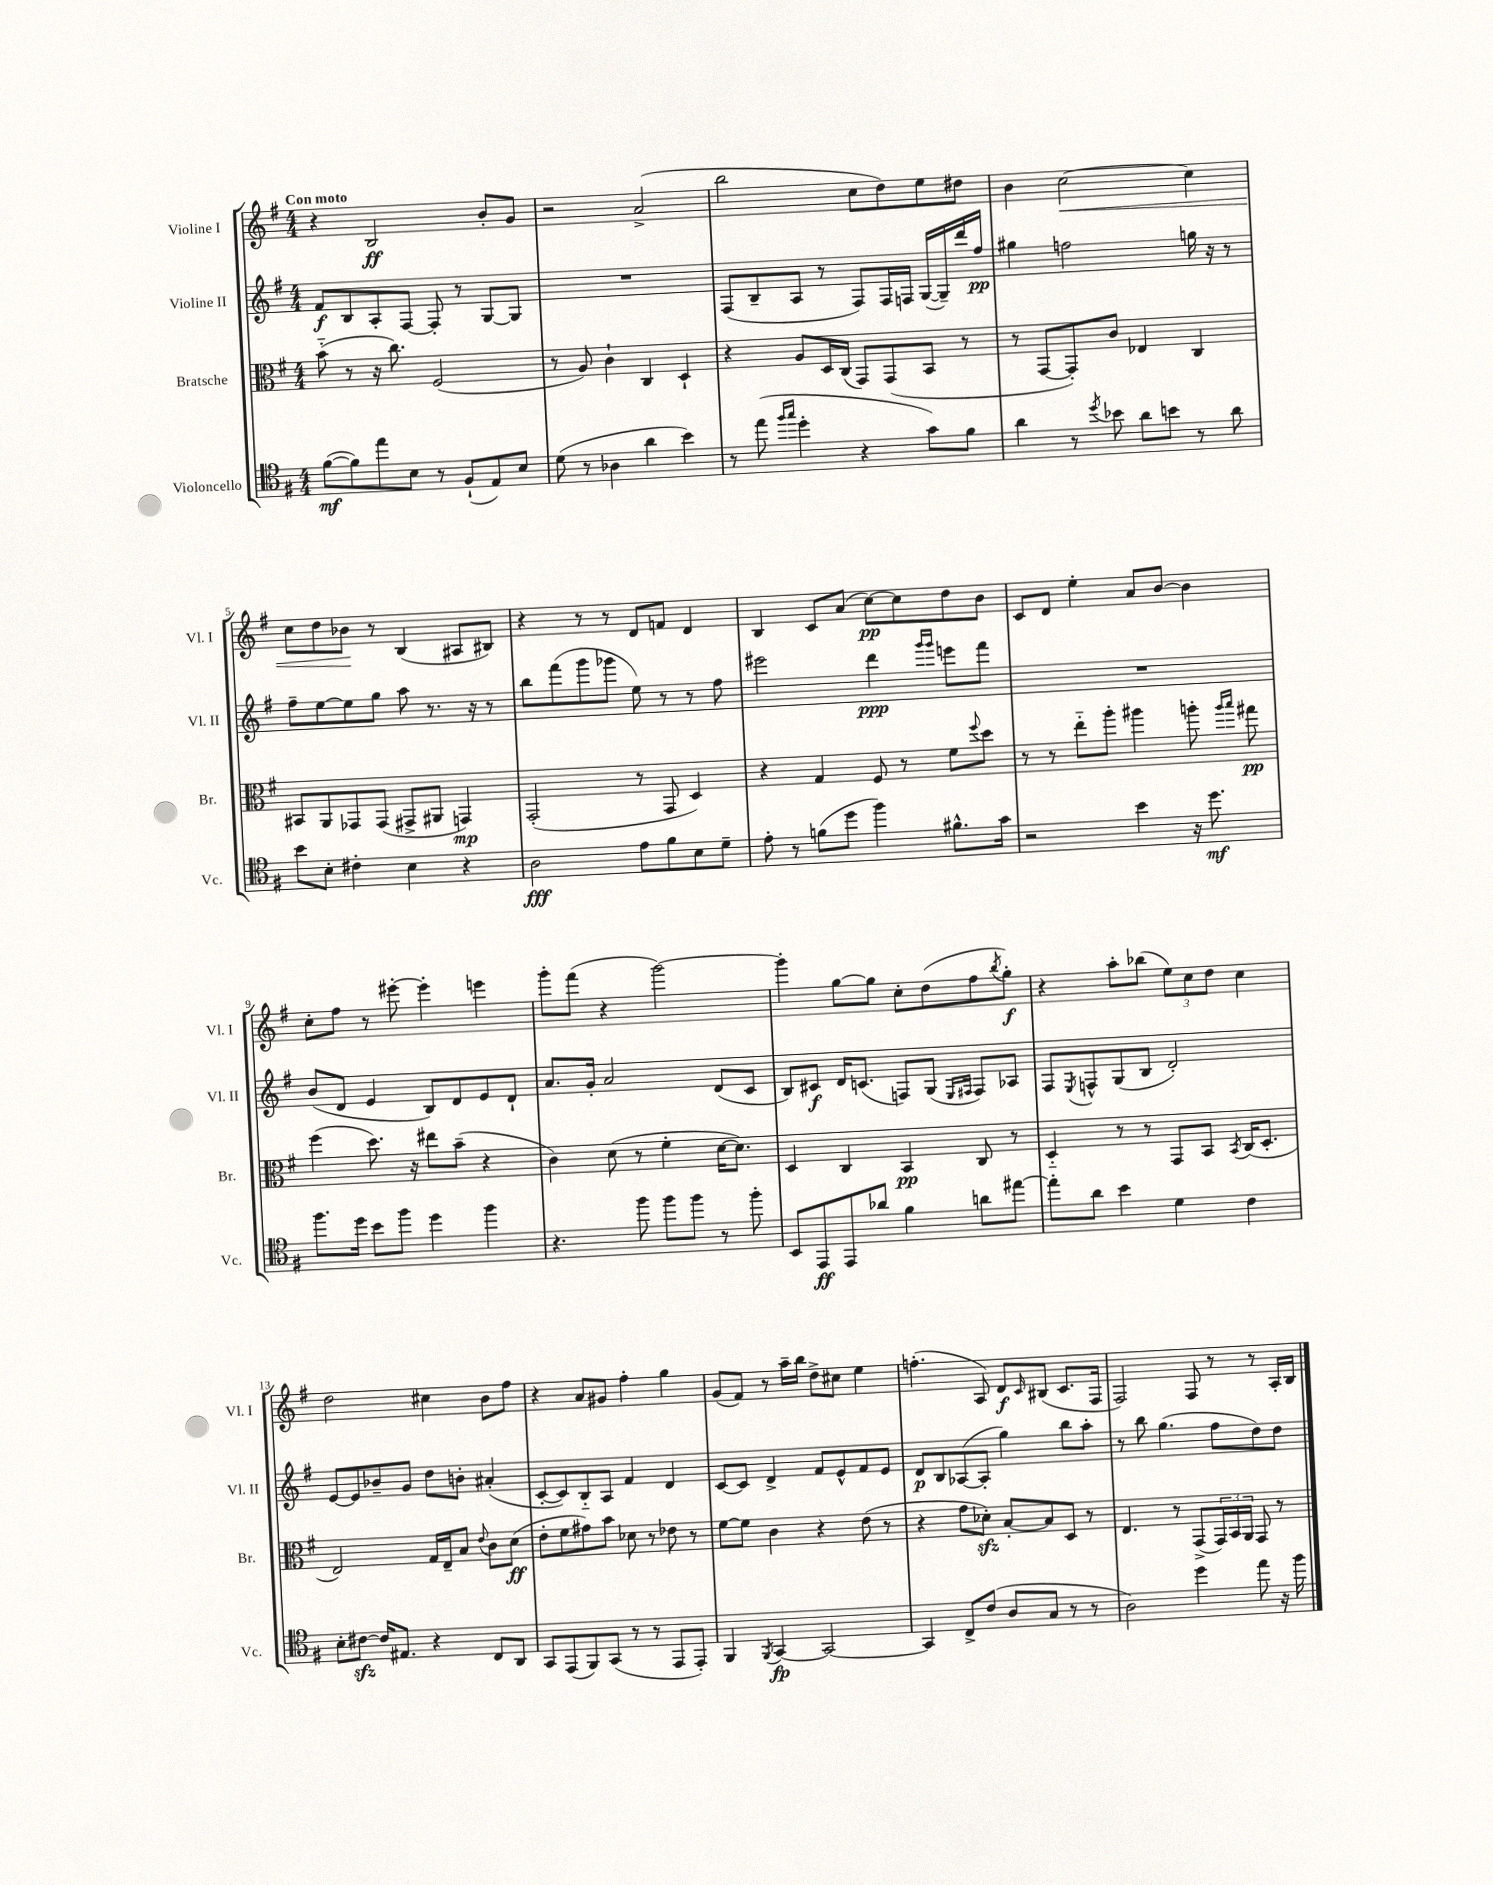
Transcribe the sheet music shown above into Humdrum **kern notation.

**kern	**dynam	**kern	**dynam	**kern	**dynam	**kern	**dynam
*part4	*part4	*part3	*part3	*part2	*part2	*part1	*part1
*staff4	*staff4	*staff3	*staff3	*staff2	*staff2	*staff1	*staff1
*I"Violoncello	*	*I"Bratsche	*	*I"Violine II	*	*I"Violine I	*
*I'Vc.	*	*I'Br.	*	*I'Vl. II	*	*I'Vl. I	*
*clefC4	*	*clefC3	*	*clefG2	*	*clefG2	*
*k[f#]	*	*k[f#]	*	*k[f#]	*	*k[f#]	*
*M4/4	*	*M4/4	*	*M4/4	*	*M4/4	*
=1	=1	=1	=1	=1	=1	=1	=1
!	!	!	!	!	!	!LO:TX:a:B:t=Con moto	!
([8f#\L	mf	(8b\	.	8f#/L	f	4r	.
8f#\])	.	8r	.	8B/	.	.	.
8ee\	.	16r	.	8A'/	.	2B/	ff
.	.	8.cc\)	.	.	.	.	.
8B\J	.	.	.	[8F#/J	.	.	.
8r	.	(2F#/	.	8F#'/]	.	.	.
(8F#`/L	.	.	.	8r	.	.	.
8E/)	.	.	.	[8G/L	.	8b'/L	.
8B/J	.	.	.	8G/J]	.	8g/J	.
=2	=2	=2	=2	=2	=2	=2	=2
(8d\	.	8r	.	1r	.	2r	.
8r	.	8A/)	.	.	.	.	.
4A-X\	.	4c`\	.	.	.	.	.
4a\	.	4C/	.	.	.	(2a^/	.
4b\)	.	4D`/	.	.	.	.	.
=3	=3	=3	=3	=3	=3	=3	=3
8r	.	4r	.	(8F#/L	.	2bb\	.
(8ee\	.	.	.	8B~/	.	.	.
16qqff#/LL	.	.	.	.	.	.	.
16qqgg/JJ	.	.	.	.	.	.	.
4dd'\	.	8A/L	.	8A/J	.	.	.
.	.	16D/L	.	8r	.	.	.
.	.	(16C/JJ	.	.	.	.	.
4r	.	8GG/L)	.	8F#/L)	.	8cc\L	.
.	.	(8GG/	.	16F#/L	.	8dd\)	.
.	.	.	.	16Fn/JJ	.	.	.
8g\L)	.	8BB/J	.	([16G/LL	.	8ee\	.
.	.	.	.	16G~/])	.	.	.
8f#\J	.	8r	.	16ddd/	.	8dd#X\J	.
.	.	.	.	16ff#/JJ	pp	.	.
=4	=4	=4	=4	=4	=4	=4	=4
4a\	.	8r	.	4gg#X\	.	4b\	.
.	.	[8GG/L	.	.	.	.	.
!	!	!	!	!	!	!	!LO:HP:b
8r	.	8GG'/])	.	2ffn\	.	[2cc\	<
8qdd/	.	.	.	.	.	.	.
8b-X\	.	8c/J	.	.	.	.	.
8a\L	.	4E-X/	.	.	.	.	.
8bn\J	.	.	.	.	.	.	.
8r	.	4C/	.	16ggn\	.	4cc\]	.
.	.	.	.	16r	.	.	.
8a\	.	.	.	8r	.	.	.
!!LO:LB:g=z
=5	=5	=5	=5	=5	=5	=5	=5
8b\L	.	8BB#X/L	.	8ff#~\L	.	8cc\L	.
8B'\J	.	8AA/	.	[8ee\	.	8dd\	.
4c#X'\	.	8GG-X/	.	8ee\]	.	8b-X\J	.
.	.	(8GG-/J	.	8gg\J	.	8r	[
4B\	.	8GG#X^/L	.	8aa\	.	(4B/	.
.	.	8AA#X/J	.	8.r	.	.	.
4r	.	4GGn/)	mp	.	.	8A#X/L	.
.	.	.	.	16r	.	.	.
.	.	.	.	8r	.	8B#X/J)	.
=6	=6	=6	=6	=6	=6	=6	=6
2A\	fff	(2GG'/	.	8bb\L	.	4r	.
.	.	.	.	(8fff#\	.	.	.
.	.	.	.	8ggg\	.	8r	.
.	.	.	.	8ggg-X\J	.	8r	.
8e\L	.	8r	.	8ee\)	.	8d/L	.
8f#\	.	8GG/	.	8r	.	8fn/J	.
8B\	.	4D/)	.	8r	.	4d/	.
8d~\J	.	.	.	8ff#\	.	.	.
=7	=7	=7	=7	=7	=7	=7	=7
8e'\	.	4r	.	2eee#X\	.	4B/	.
8r	.	.	.	.	.	.	.
(8fn\L	.	4G/	.	.	.	8c/L	.
8dd\J	.	.	.	.	.	(8a/J	.
4ff#\)	.	8F#/	.	4ddd\	ppp	[8cc\L)	pp
.	.	8r	.	.	.	8cc\]	.
.	.	.	.	16qqggg/LL	.	.	.
.	.	.	.	16qqggg/JJ	.	.	.
8.f#X^^\L	.	8f#\L	.	8eeen\L	.	8dd\	.
.	.	8qqff#/	.	.	.	.	.
.	.	8dd\J	.	8fff#\J	.	8b\J	.
16g\Jk	.	.	.	.	.	.	.
=8	=8	=8	=8	=8	=8	=8	=8
2r	.	8r	.	1r	.	8c/L	.
.	.	8r	.	.	.	8d/J	.
.	.	8ee\L	.	.	.	4ee'\	.
.	.	8aa'\J	.	.	.	.	.
4b\	.	4aa#X\	.	.	.	8a/L	.
.	.	.	.	.	.	[8b/J	.
16r	.	8aan'\	.	.	.	4b\]	.
8.dd\	mf	.	.	.	.	.	.
.	.	16qqaa/LL	.	.	.	.	.
.	.	16qqbb/JJ	.	.	.	.	.
.	.	8gg#X\	pp	.	.	.	.
!!LO:LB:g=z
=9	=9	=9	=9	=9	=9	=9	=9
8.ff#\L	.	(4ff#\	.	(8b/L	.	8cc'\L	.
.	.	.	.	8d/J	.	8ff#\J	.
16dd\Jk	.	.	.	.	.	.	.
8b\L	.	8.dd\)	.	4e/	.	8r	.
8ff#\J	.	.	.	.	.	[8eee#X'\	.
.	.	16r	.	.	.	.	.
4dd\	.	8ee#X\L	.	8B/L)	.	4eee#'\]	.
.	.	(8b~\J	.	8d/	.	.	.
4ff#\	.	4r	.	8e/	.	4eeen\	.
.	.	.	.	8d`/J	.	.	.
=10	=10	=10	=10	=10	=10	=10	=10
4.r	.	4c\)	.	8.a/L	.	8ggg'\L	.
.	.	.	.	.	.	(8fff#\J	.
.	.	.	.	16g'/Jk	.	.	.
.	.	(8d\	.	2a/	.	4r	.
8ff#\	.	8r	.	.	.	.	.
8ff#\L	.	4f#'\	.	.	.	[2ggg\)	.
8ff#\J	.	.	.	.	.	.	.
8r	.	[16d\KL	.	(8d/L	.	.	.
.	.	8.d\J])	.	.	.	.	.
8ff#'\	.	.	.	8c/J	.	.	.
=11	=11	=11	=11	=11	=11	=11	=11
8BB/L	.	4D/	.	8B/L)	.	4ggg'\]	.
8EE/	ff	.	.	8c#X/J	f	.	.
8EE/	.	4C/	.	16d/KL	.	[8gg\L	.
.	.	.	.	(8.cn/J	.	.	.
8a-X/J	.	.	.	.	.	8gg\J]	.
4f#\	.	4BB/	pp	8Fn/L)	.	8cc'\L	.
.	.	.	.	(8G/J	.	(8dd\	.
.	.	.	.	16qqE/LL	.	.	.
.	.	.	.	16qqF#X/JJ	.	.	.
8an\L	.	8C/	.	8F#/L)	.	8ff#\	.
.	.	.	.	.	.	8qbb/	.
[8ee#X\J	.	8r	.	8A-X/J	.	8gg'\J)	f
=12	=12	=12	=12	=12	=12	=12	=12
8ee#'\L]	.	4D/	.	8F#/L	.	4r	.
.	.	.	.	8qE/	.	.	.
8a\J	.	.	.	8Fn^^/	.	.	.
4b\	.	8r	.	(8G/	.	8aa'\L	.
.	.	8r	.	8B/J	.	(8bb-X\J	.
4d\	.	8GG/L	.	2d'/)	.	12ee\L)	.
.	.	.	.	.	.	12cc\	.
.	.	8BB/J	.	.	.	.	.
.	.	.	.	.	.	12dd\J	.
.	.	8qBB/	.	.	.	.	.
4c\	.	(16C/KL	.	.	.	4cc\	.
.	.	8.D'/J	.	.	.	.	.
!!LO:LB:g=z
=13	=13	=13	=13	=13	=13	=13	=13
8B'\L	.	2E/)	.	[8e/L	.	2dd\	.
[8c#Xzz\J	.	.	.	8e/]	.	.	.
16c#/KL]	.	.	.	8b-X~/	.	.	.
8.E#X/J	.	.	.	.	.	.	.
.	.	.	.	8g/J	.	.	.
4r	.	16G/LL	.	8dd\L	.	4cc#X\	.
.	.	16E~/J	.	.	.	.	.
.	.	8B/J	.	8bn'\J	.	.	.
.	.	8qqe/	.	.	.	.	.
8C/L	.	8c\L	.	(4a#X'/	.	8b\L	.
8AA/J	.	(8d\J	ff	.	.	8ff#\J	.
=14	=14	=14	=14	=14	=14	=14	=14
8GG/L	.	8e'\L	.	[8c'/L	.	4r	.
(8EE/	.	8f#\	.	8c/])	.	.	.
8FF#/)	.	8g#X\)	.	8B/	.	8a/L	.
(8GG/J	.	8b\J	.	8A/J	.	8g#X/J	.
8r	.	8d-X\	.	4f#/	.	4ff#'\	.
8r	.	8r	.	.	.	.	.
8EE/L	.	8e-X\	.	4d/	.	4gg\	.
8EE'/J)	.	8r	.	.	.	.	.
=15	=15	=15	=15	=15	=15	=15	=15
4FF#/	.	[8f#\L	.	[8c/L	.	(8g/L	.
.	.	8f#\J]	.	8c/J]	.	8f#/J)	.
8qFF#/	.	.	.	.	.	.	.
[4GG/	fp	4c\	.	4d^/	.	8r	.
.	.	.	.	.	.	16aa~\LL	.
.	.	.	.	.	.	16bb\JJ	.
2GG/_	.	4r	.	8f#/L	.	8dd^\L	.
.	.	.	.	8e^^/	.	8cc#X\J	.
.	.	(8e\	.	8f#/	.	4ee\	.
.	.	8r	.	8e/J	.	.	.
=16	=16	=16	=16	=16	=16	=16	=16
4GG/]	.	4r	.	8d/L	p	(4.ffn'\	.
.	.	.	.	8B/	.	.	.
8C^/L	.	8g\L	.	([8A-X/	.	.	.
(8c/J	.	8d-Xzz'\J)	.	8A-'/J]	.	8A/)	.
8A/L	.	[8B'/L	.	4gg\)	.	8d/L	f
.	.	.	.	.	.	16qqc/	.
8G/J	.	8B/]	.	.	.	(8B#X/J	.
8r	.	8D/J	.	8bb\L	.	8.c/L	.
8r	.	8r	.	8aa'\J	.	.	.
.	.	.	.	.	.	16F#/Jk	.
=17	=17	=17	=17	=17	=17	=17	=17
2A\)	.	4.E/	.	8r	.	2F#/)	.
.	.	.	.	8bb\	.	.	.
.	.	.	.	(4.gg\	.	.	.
.	.	8r	.	.	.	.	.
4dd\	.	(8GG^/L	.	.	.	8F#/	.
.	.	24GG/L)	.	8ff#\L	.	8r	.
.	.	24BB/	.	.	.	.	.
.	.	24AA/JJ	.	.	.	.	.
8ee\	.	8GG/	.	8dd\)	.	8r	.
16r	.	8r	.	8dd\J	.	16A'/LL	.
16ff#\	.	.	.	.	.	16B/JJ	.
==	==	==	==	==	==	==	==
*-	*-	*-	*-	*-	*-	*-	*-
